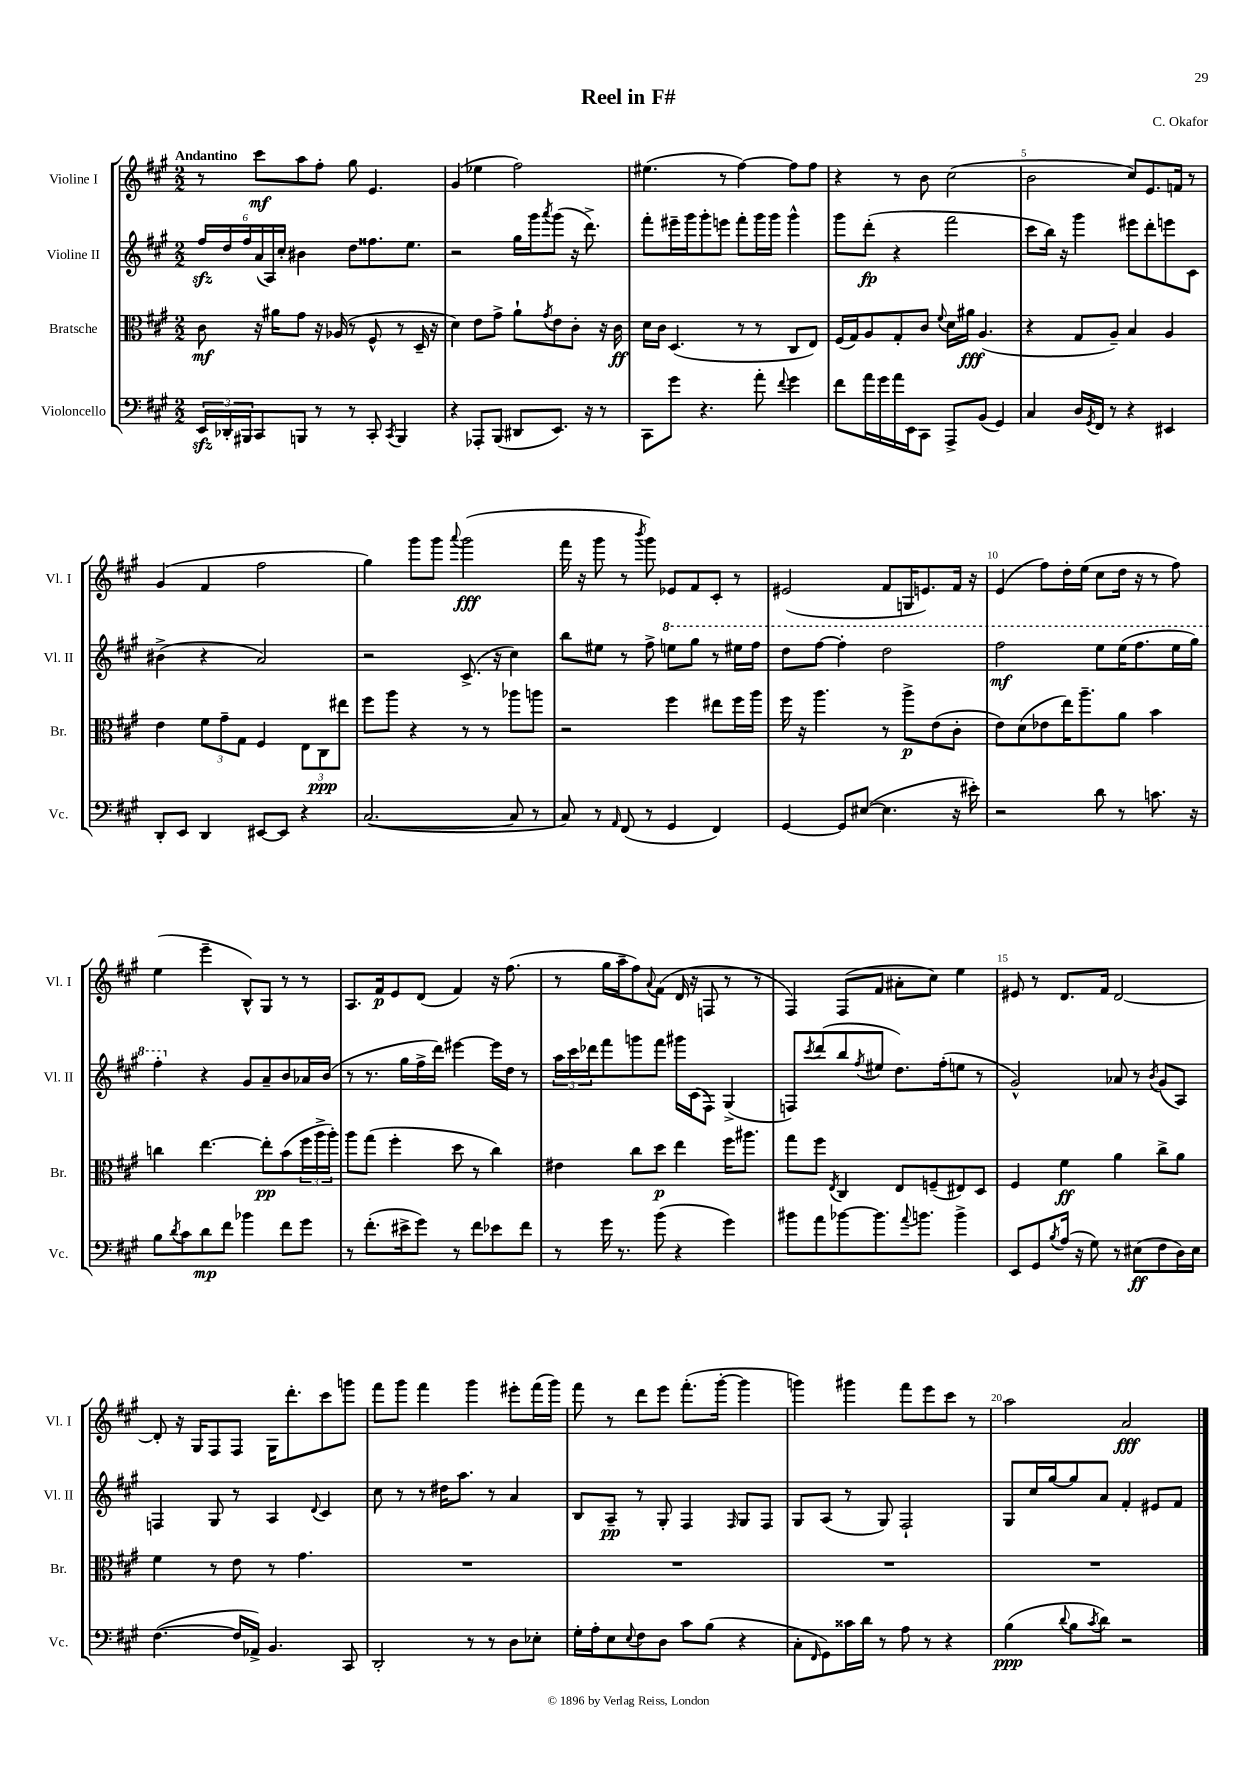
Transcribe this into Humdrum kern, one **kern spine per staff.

**kern	**kern	**kern	**kern
*staff4	*staff3	*staff2	*staff1
*clefF4	*clefC3	*clefG2	*clefG2
*k[f#c#g#]	*k[f#c#g#]	*k[f#c#g#]	*k[f#c#g#]
*M2/2	*M2/2	*M2/2	*M2/2
24EE/LL	8c#\	24ff#/LL	8r
24DD-'/	.	24dd/	.
24BBB#/J	.	24ff#/	.
8CC#/	16r	(24a/	8ccc#\L
.	.	24A/)	.
.	16a#\LK	.	.
.	.	24cc#'/JJ	.
8BBB/J	8g#\J	4b#\	8aa\
8r	16r	.	8ff#'\J
.	(16A-/	.	.
8r	8r	8dd\L	8gg#\
8CC#'/	8F#^^/	8.ff##\	4.e/
8qCC#/	.	.	.
4BBB/	8r	.	.
.	.	8.ee\J	.
.	16D~/	.	.
.	16r	.	.
=	=	=	=
4r	4d\)	2r	(4g#/
8AAA-'/L	8e\L	.	4ee-\
(8BBB/J	8g#^\J	.	.
8DD#/L	8a`\L	16gg#\LL	2ff#\)
.	.	16ggg#\J	.
.	8qg#/	8qaaa/	.
8.EE/J)	8e\	(8ggg#\J	.
.	8c#'\J	16r	.
16r	.	8.ddd^\)	.
8r	16r	.	.
.	16c#\	.	.
=	=	=	=
8CC#\L	16d\LL	8fff#'\L	(4.ee#\
.	16c#\JJ	.	.
8g#\J	(4.D/	16eee#~\L	.
.	.	16ggg#\J	.
4.r	.	8ggg#'\	.
.	.	8eee\J	8r
.	8r	8fff#'\L	[4ff#\)
8a'\	8r	16ggg#\L	.
.	.	16ggg#\JJ	.
8qqf#/	.	.	.
4g#\	8C#/L	4ggg#^^\	8ff#\]L
.	8E/J)	.	8ff#\J
=	=	=	=
8f#\L	(16F#/LL	8ggg#\L	4r
.	16G#/J)	.	.
16a\L	8A/	(8ddd'\J	.
16g#\	.	.	.
16a\	8G#'/	4r	8r
16EE\J	.	.	.
8CC#\J	8c#/J	.	8b\
.	8qqf#/	.	.
8AAA^/L	16d\LL	2fff#\	(2cc#\
.	16a#\JJ	.	.
(8BB/J	(4.A/	.	.
4GG#/)	.	.	.
=	=	=	=
4C#/	4r	8ccc#\L	2b\
.	.	16bb\Jk)	.
.	.	16r	.
16D/LL	8G#/L	4ggg#\	.
8qGG#/	.	.	.
16FF#/JJ	.	.	.
8r	8A~/J)	.	.
4r	4B/	8eee#\L	8cc#/L)
.	.	8ddd'\	8.e/
4EE#/	4A/	8eee\	.
.	.	.	16f/Jk
.	.	8c#\J	8r
=	=	=	=
8DD'/L	4e\	(4b#^\	(4g#/
8EE/J	.	.	.
4DD/	12f#\L	4r	4f#/
.	12g#~\	.	.
.	12G#\J	.	.
[8EE#/L	4F#/	2a/)	2ff#\
8EE#/]J	.	.	.
4r	12E\L	.	.
.	12C#\	.	.
.	12ee#\J	.	.
=	=	=	=
([2.C#/	8ff#\L	2r	4gg#\)
.	8aa\J	.	.
.	4r	.	8ggg#\L
.	.	.	8ggg#\J
.	.	.	8qqaaa/
.	8r	(8.c#^/	(2ggg#\
.	8r	.	.
.	.	16r	.
8C#/]	8aa-\L	4cc#\)	.
8r	8aa\J	.	.
=	=	=	=
8C#/)	2r	8bb\L	16fff#\
.	.	.	16r
8r	.	8ee#\J	8ggg#\
16qqAA/	.	.	.
(8FF#/	.	8r	8r
.	.	.	8qbbb/
8r	.	8ff#^\	8ggg#\)
4GG#/	4ff#\	8eee\L	8e-/L
.	.	8ggg#\J	8f#/
4FF#/)	8ee#\L	8r	8c#'/J
.	16ff#\L	16eee#\LL	8r
.	16aa\JJ	16fff#\JJ	.
=	=	=	=
[4GG#/	16ff#\	8ddd\L	(2e#/
.	16r	.	.
.	4.aa\	[8fff#\J	.
8GG#/]L	.	4fff#'\]	.
([8E#/J	.	.	.
4.E#\]	8r	2ddd\	8f#/L
.	8aa^\L	.	16G/K
.	.	.	8.e/)
.	(8e\	.	.
16r	8c#'\J	.	16f#/Jk
16e#'\)	.	.	16r
=	=	=	=
2r	8e\L)	2fff#\	(4e/
.	(8d\	.	.
.	8e-\	.	8ff#\L)
.	16ee\K)	.	16dd'\L
.	8.aa~\	.	(16ee\JJ
8d\	.	8eee\L	8cc#\L
8r	8a\J	(16eee\K	16dd\Jk
.	.	8.fff#\	16r
8.c\	4b\	.	8r
.	.	16eee\L	8ff#\)
16r	.	16ggg#\JJ)	.
=	=	=	=
8B\L	4cc\	4fff#'\	(4ee\
8qd/	.	.	.
8c#\	.	.	.
8d\	[4.ee\	4r	4eee~\
8f#\J	.	.	.
4b-\	.	8g#/L	8B^^/L)
.	8ee'\]L	8a~/	8G#/J
8f#\L	(8b\	8b/	8r
8g#\J	24ff#\L	16a-/L	8r
.	24aa^\	.	.
.	.	(16b/JJ	.
.	24aa'\JJ)	.	.
=	=	=	=
8r	8aa\L	8r	8.A/L
(8.f#'\L	(8gg#\J	8.r	.
.	.	.	16f#/k
.	4ff#'\	.	8e/
16e#^\k	.	16gg#\LL	.
8g#\J)	.	16ff#^\	(8d/J
.	.	16ddd\JJ)	.
8r	8dd\	[4eee#\	4f#/)
8f#\L	8r	.	.
8e-\	4cc#\)	16eee#\]LL	16r
.	.	16dd\JJ	(8.ff#\
8f#\J	.	8r	.
=	=	=	=
8r	4e#\	24aa\LL	8r
.	.	24ccc#\	.
.	.	24ddd-\J	.
16g#\	.	8fff#\	16gg#\LL
8.r	.	.	16aa~\J
.	8cc#\L	8ggg\	8ff#\)
.	.	.	8qqa/
(8b\	8dd\J	8fff#\J	(8f#\J
4r	4ee\	16ggg#\LL	16d/
.	.	(16c#\J	16r
.	.	8F#\J)	8F/
4g#\)	16ff#\LK	(4G#^/	8r
.	8.aa#\J	.	.
.	.	.	8r
=	=	=	=
8b#\L	8gg#\L	8F/L)	4F#/)
.	.	8qccc#/	.
8a\	8ff#\J	(8ddd/	.
.	8qE/	.	.
[8b-\	4C#/	8bb/	(8F#/L
.	.	8qff#/	.
8.b-\]	.	8ee#/J	8f#/J
.	8E/L	8.dd\L)	8a#'\L
8qqa/	.	.	.
8.b\J	.	.	.
.	(8F~/	.	8cc#\J)
.	.	(16ff#'\k	.
4b^\	8E#/)	8ee\J	4ee\
.	8D/J	8r	.
=	=	=	=
8EE/L	4F#/	2g#^^/)	8e#/
8GG#/	.	.	8r
8qB/	.	.	.
(16A/Jk	4f#\	.	8.d/L
16r	.	.	.
8G#\)	.	.	.
.	.	.	16f#/Jk
8r	4a\	8a-/	[2d/
(8E#\L	.	8r	.
.	.	8qb/	.
8F#\	8cc#^\L	(8g#/L	.
16D\L)	8a\J	8A/J)	.
16E#\JJ	.	.	.
=	=	=	=
([4.F#\	4f#\	4F/	8d'/]
.	.	.	16r
.	.	.	16G#/LK
.	8r	8G#/	8F#/
16F#/]LL	8e\	8r	8F#/J
16AA-^/JJ)	.	.	.
4.BB/	8r	4A/	16G#\LK
.	.	.	8.ddd'\
.	4.g#\	.	.
.	.	8qqd/	.
.	.	4c#/	8ccc#\
8CC#/	.	.	8ggg\J
=	=	=	=
2DD'/	1r	8cc#\	8fff#\L
.	.	8r	8ggg#\J
.	.	8r	4fff#\
.	.	16dd#\LK	.
.	.	8.aa\J	.
8r	.	.	4ggg#\
8r	.	8r	.
8D\L	.	4a/	8eee#'\L
8E-'\J	.	.	(16fff#\L
.	.	.	16ggg#\JJ)
=	=	=	=
16G#'\LL	1r	8B/L	8fff#\
16A'\J	.	.	.
8E\	.	8A~/J	8r
8qqE/	.	.	.
8F#\	.	8r	8ddd\L
8D\J	.	8G#'/	8eee\J
8c#\L	.	4F#/	(8.fff#'\L
(8B\J	.	.	.
.	.	.	[16ggg#'\Jk
.	.	16qqF#/	.
4r	.	8G#/L	4ggg#\]
.	.	8F#/J	.
=	=	=	=
8C#'\L	1r	8G#/L	4ggg\)
16qqFF#/	.	.	.
8GG#\)	.	(8A/J	.
16c##\L	.	8r	4ggg#\
16d\JJ	.	.	.
8r	.	8G#/)	.
8A\	.	2F#`/	8fff#\L
8r	.	.	8eee\
4r	.	.	8ccc#\J
.	.	.	8r
=	=	=	=
(4B\	1r	8G#/L	2aa\
.	.	16cc#/L	.
.	.	[16gg#/J	.
8qqd/	.	.	.
8B\L	.	8gg#/]	.
8qc#/	.	.	.
8d\J)	.	8a/J	.
2r	.	4f#'/	2a/
.	.	8e#/L	.
.	.	8f#/J	.
==	==	==	==
*-	*-	*-	*-
